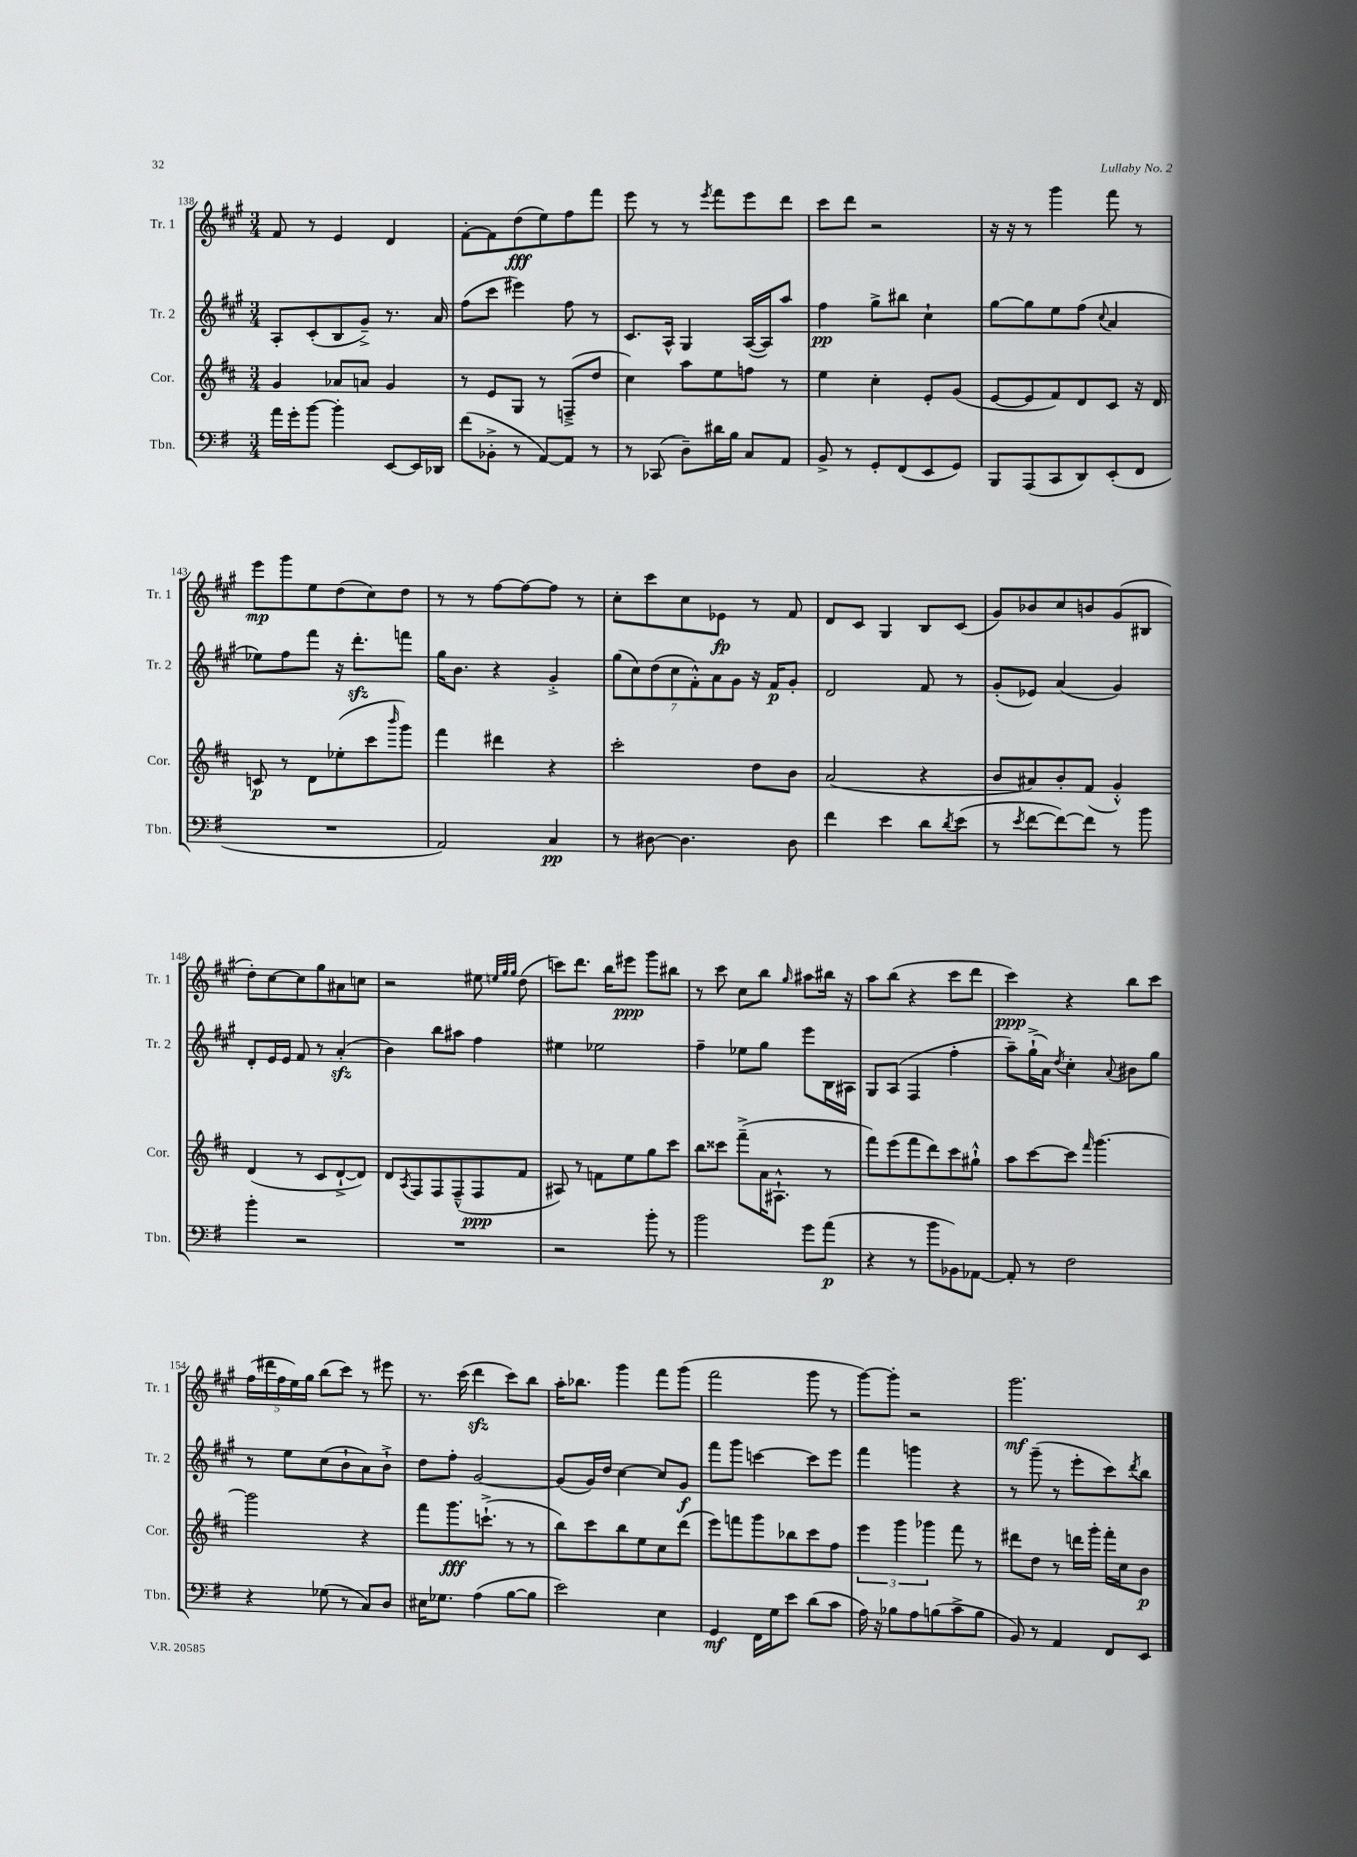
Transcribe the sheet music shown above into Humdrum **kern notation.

**kern	**kern	**kern	**kern
*staff4	*staff3	*staff2	*staff1
*clefF4	*clefG2	*clefG2	*clefG2
*k[f#]	*k[f#c#]	*k[f#c#g#]	*k[f#c#g#]
*M3/4	*M3/4	*M3/4	*M3/4
16a	4g	8A'	8f#
16g'	.	.	.
[8b	.	(8c#'	8r
4b']	8a-	8B	4e
.	8a	8g#~^)	.
[8EE	4g	8.r	4d
16EE]	.	.	.
16DD-	.	16a	.
=	=	=	=
(8f#	8r	(8ff#	[8f#'
8BB-'^	8e	8ccc#	8f#]
8r	8G	4eee#)	(8dd
[8AA)	8r	.	8ee)
8AA]	(8F~^	8ff#	8ff#
8r	8dd	8r	8fff#
=	=	=	=
8r	4cc#)	8.c#	8eee
(8CC-	.	.	8r
.	.	16A^^	.
8D~)	8aa	4G#	8r
.	.	.	8qeee
16d#	8ee	.	8fff#
16B	.	.	.
8C	8ff	([16A	8eee
.	.	16A])	.
8AA	8r	8aa	8ddd
=	=	=	=
8BB^	4ee	4ff#	8ccc#
8r	.	.	8ddd
8GG'	4cc#'	8gg#^	2r
(8FF#	.	8bb#	.
8EE	8e'	4cc#`	.
8GG)	(8g	.	.
=	=	=	=
8BBB	[8e	[8gg#	16r
.	.	.	16r
(8AAA	8e]	8gg#]	8r
8CC	8f#)	8ee	4ggg#
8DD)	8d	(8ff#	.
.	.	8qqcc#	.
(8EE'	8c#	4a	8fff#
8FF#	16r	.	8r
.	16d	.	.
=	=	=	=
2.r	8c	8ee-)	8eee
.	8r	8ff#	8ggg#
.	8d	8fff#	8ee
.	(8ee-'	16r	(8dd
.	.	8.ddd'	.
.	8ccc#	.	8cc#)
.	16qqbbb	.	.
.	8ggg)	8fff	8dd
=	=	=	=
2AA)	4fff#	16gg#	8r
.	.	8.b	.
.	.	.	8r
.	4ddd#	4r	[8ff#
.	.	.	8ff#_
4C	4r	4g#'^	8ff#]
.	.	.	8r
=	=	=	=
8r	2ccc#'	(14gg#	8cc#'
.	.	14cc#)	.
[8D#	.	.	8ccc#
.	.	(14dd	.
.	.	14cc#	.
4.D#]	.	.	8cc#
.	.	14f#'^^)	.
.	.	14a	.
.	.	.	8e-
.	.	14g#	.
.	8dd	16r	8r
.	.	16f#	.
8D#	8b	8g#'	8f#
=	=	=	=
4f#	(2a	2d	8d
.	.	.	8c#
4e	.	.	4G#
8d	4r	8f#	8B
8qd	.	.	.
(8e	.	8r	(8c#
=	=	=	=
8r	8b	(8g#'	8g#)
8qe	.	.	.
[8f#	8a#)	8e-)	8b-
8f#_)	8b'	(4a	8cc#
8f#]	(8f#	.	8b
8r	4g'^^)	4g#)	(8g#
8b	.	.	8B#
=	=	=	=
4b'	(4d	8d'	8dd')
.	.	16e	[8cc#
.	.	16e	.
2r	8r	8f#	8cc#]
.	8c#	8r	8gg#
.	[8d`^	(4a'	8a#
.	8d])	.	8cc
=	=	=	=
2.r	8d	4b)	2r
.	8qA	.	.
.	8F#	.	.
.	8F#	8bb	.
.	(8F#~^^	8aa#	.
.	8F#	4ff#	8ee#
.	.	.	32qqee
.	.	.	32qqgg#
.	.	.	32qqgg#
.	8f#	.	(8dd
=	=	=	=
2r	8A#)	4ee#	8ccc)
.	8r	.	8.ddd
.	8f	2ee-	.
.	.	.	16bb
.	8ee	.	8eee#
8b'	8gg	.	8ggg#
8r	8ccc#	.	8bb#
=	=	=	=
2b	8bb	4ff#~	8r
.	8ccc##	.	8ccc#
.	(8fff#~^	8ee-	8cc#
.	16a	8gg#	8bb
.	8.A#`^^	.	.
.	.	.	16qqgg#
8g	.	8eee	8aa#
(8a	8r	16B	16bb#
.	.	16A#	16r
=	=	=	=
4r	8fff#)	8G#	8aa
.	(8eee	(8A	(8bb
8r	8fff#	4F#	4r
8b	8ddd)	.	.
8BB-)	8ccc#	4ff#'	8ccc#
[8AA-	8gg#`^^	.	8ddd
=	=	=	=
8AA-']	8aa	8aa~)	4ccc#)
8r	[8ccc#	(16gg#`^	.
.	.	16a)	.
.	.	8qdd	.
2F#	8ccc#]	4cc#'	4r
.	16qqfff#	.	.
.	[4.ggg	.	.
.	.	8qqa	.
.	.	8b#	8bb
.	.	8gg#	8ccc#
=	=	=	=
4r	2ggg]	8r	(20ff#
.	.	.	20ddd#
.	.	.	20ff#
.	.	8ee	.
.	.	.	20ee)
.	.	.	20gg#
(8G-	.	(8cc#	(8bb
8r	.	8b`	8ccc#)
8C)	4r	8a)	8r
8D	.	8b`^	8eee#
=	=	=	=
16E#	8fff#	8dd	8.r
8.G-	.	.	.
.	8.ggg	8ff#'	.
.	.	.	(16ccc#
(4A	.	[2g#	4ddd
.	(8.ccc`^	.	.
[8B	8r	.	8ccc#)
8B]	8r	.	8bb
=	=	=	=
2e)	8bb)	(8g#]	16aa'
.	.	.	8.bb-
.	8ccc#	16g#)	.
.	.	16dd	.
.	8bb	[4cc#	4ggg#
.	8ee	.	.
4E	8cc#	8cc#]	8fff#
.	(8ddd	8g#	(8ggg#
=	=	=	=
4GG	8eee)	8fff#	2fff#
.	8fff	8ggg#	.
16FF#	8ggg	[4ccc	.
16G	.	.	.
8e	8bb-	.	.
(8d	8ccc#	8ccc]	8ggg#
8c	8ff#	8eee	8r
=	=	=	=
16A)	6eee	4fff#	[8ggg#)
16r	.	.	.
8B-	.	.	8ggg#']
.	6ggg	.	.
8A	.	4ggg	2r
.	6ggg-	.	.
(8B	.	.	.
8c^	8fff#	4r	.
8B	8r	.	.
=	=	=	=
8BB)	8ddd#	8r	2.ggg#
8r	8dd	(8ggg#~	.
4AA	8r	8r	.
.	16ddd	8eee'	.
.	16ggg'	.	.
8FF#	16fff#'	8ccc#)	.
.	16cc#	.	.
.	.	8qddd	.
8EE	8b	8bb	.
==	==	==	==
*-	*-	*-	*-
